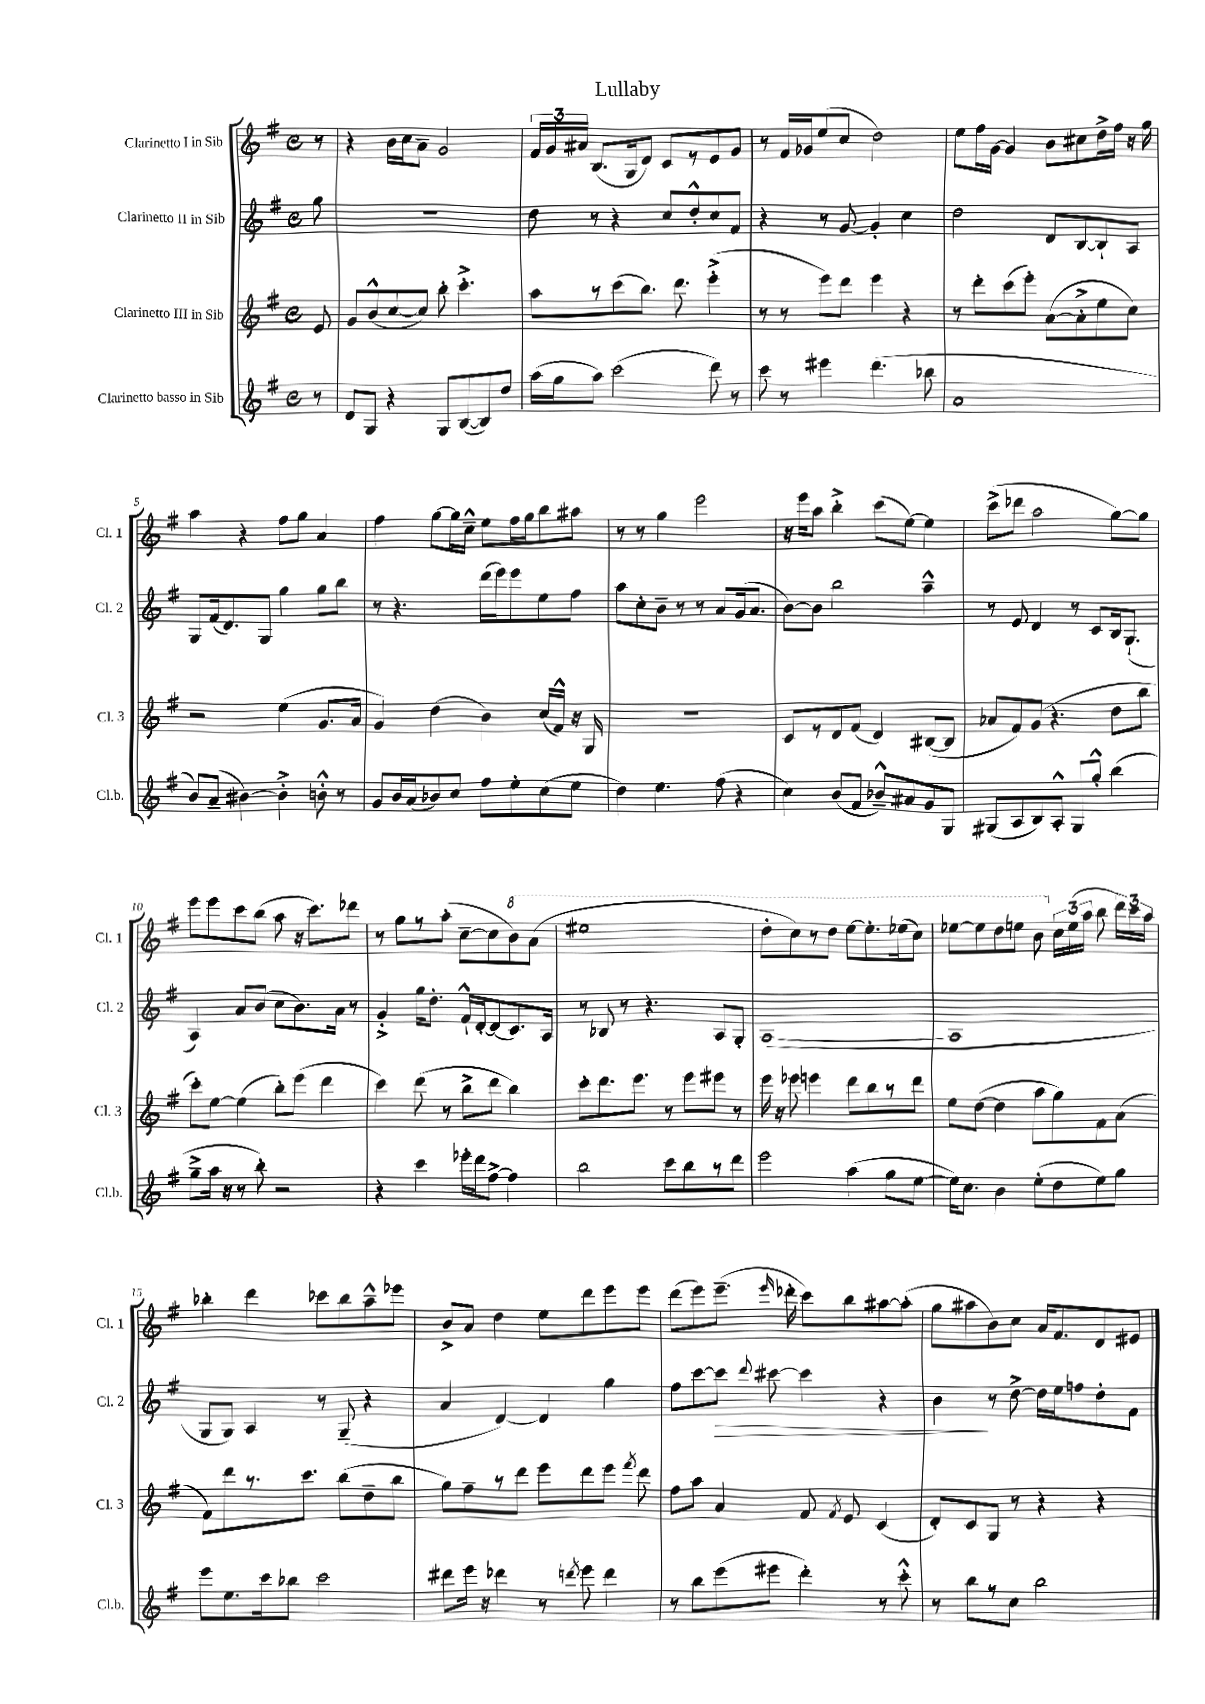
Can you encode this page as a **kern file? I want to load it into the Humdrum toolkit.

**kern	**kern	**kern	**kern
*staff4	*staff3	*staff2	*staff1
*clefG2	*clefG2	*clefG2	*clefG2
*k[f#]	*k[f#]	*k[f#]	*k[f#]
*M4/4	*M4/4	*M4/4	*M4/4
*met(c)	*met(c)	*met(c)	*met(c)
8r	8e/	8gg\	8r
=	=	=	=
8d/L	8g/L	1r	4r
8G/J	(8b^^/	.	.
4r	[8cc/	.	16b\LL
.	.	.	16cc\J
.	8cc/]J)	.	8a~\J
8G/L	8bb'\	.	2g/
([8B/	4.ccc'^\	.	.
8B/])	.	.	.
8dd/J	.	.	.
=	=	=	=
(16aa\LL	8aa\L	8dd\	24f#/LL
.	.	.	24g/
16gg\J	.	.	.
.	.	.	24a#/JJ
8aa\J)	8r	8r	(8.B/L
(2ccc\	(8ccc\	4r	.
.	.	.	16G/k
.	8.bb\J)	.	8d/J)
.	.	8cc/L	8c/L
.	8.ddd\	.	.
.	.	8dd'^^/	8r
8ddd\)	(4eee'^\	8cc/	8e/
8r	.	8f#/J	8g/J
=	=	=	=
8ccc\	8r	4r	8r
8r	8r	.	16f#/LL
.	.	.	16g-/J
4eee#\	8eee\L)	8r	(8ee/
.	8ddd\J	[8g/	8cc/J
(4.ddd\	4eee\	4g'/]	2dd\)
.	4r	4cc\	.
8bb-\	.	.	.
=	=	=	=
1a	8r	2dd\	8ee\L
.	8ddd'\L	.	16ff#\L
.	.	.	[16g\JJ
.	(8ccc\	.	4g/]
.	8eee'\J)	.	.
.	([8a\L	8d/L	8b\L
.	8a'^\]	[8B/	8cc#\
.	8ee\	8B`/]	16dd^\L
.	.	.	16ff#\JJ
.	8cc\J)	8A/J	16r
.	.	.	16gg\
=	=	=	=
8b/L)	2r	8G/L	4aa\
(8a~/J	.	(16f#/k	.
.	.	8.d/)	.
[4b#\)	.	.	4r
.	.	8G/J	.
4b#'^\]	(4ee\	4gg\	8ff#\L
.	.	.	8gg\J
8b'^^\	8.g/L	8gg\L	4a/
8r	.	8bb\J	.
.	16a/Jk	.	.
=	=	=	=
8g/L	4g/)	8r	4ff#\
16b/L	.	4.r	.
(16a/J	.	.	.
8b-/)	(4dd\	.	[8gg\L
8cc/J	.	.	16gg\]L
.	.	.	16cc~^^\JJ
8ff#\L	4b\)	(16ddd\LL	8ee\L
.	.	16eee\J)	.
8ee'\	.	8eee\	16ff#\L
.	.	.	16gg\J
(8cc\	(16cc/LL	8ee\	8bb\
.	16f#^^/JJ)	.	.
8ee\J	16r	8ff#\J	8aa#\J
.	16G/	.	.
=	=	=	=
4dd\)	1r	8aa\L	8r
.	.	8cc'\	8r
4.ee\	.	8b~\J	4gg\
.	.	8r	.
.	.	8r	2eee\
(8ff#\	.	8a/L	.
4r	.	(16g/k	.
.	.	8.a/J	.
=	=	=	=
4cc\)	8c/L	[8b\L)	16r
.	.	.	16eee\LK
.	8r	8b\]J	8aa\J
(8b/L	8d/	2bb\	4bb'^\
8f#/J	(8f#/J	.	.
8b-~^^/L)	4d/)	.	(8ccc\L
8a#/	.	.	[8ee\J)
8g/	([8B#/L	4aa~^^\	4ee\]
8G/J	8B#/]J	.	.
=	=	=	=
(8G#/L	8a-/L	8r	(8ccc^\L
8A/	8f#/)	8e/	8ddd-\J
8B/)	(8g/J	4d/	2aa\
8A'^^/J	4.r	.	.
8G#/L	.	8r	.
8gg'^^/J	.	8c/L	.
(4bb\	8dd\L	16B/k	[8gg\L)
.	.	(8.G`/J	.
.	8bb\J	.	8gg\]J
=	=	=	=
8gg~^\L	8ccc'\L)	4A/)	8eee\L
16aa\Jk	[8ee\J	.	8eee\
16r	.	.	.
8r	(4ee\]	8a/L	8ccc\
8bb'\)	.	(8b/J	(8bb\J
2r	8bb'\L)	8cc\L	8aa\
.	(8eee\J	8.b\)	16r
.	.	.	8.ccc\L)
.	4ddd\	.	.
.	.	16a\Jk	.
.	.	8r	8ddd-\J
=	=	=	=
4r	4ccc\)	4g'^/	8r
.	.	.	8gg\L
4ccc\	(8ddd\	16gg\LK	8r
.	.	8.dd'\J	.
.	8r	.	(8aa'\J
16eee-'\LL	8bb^\L	16f#`^^/LL	[8cc~\L
16ddd\J	.	[16d'/J	.
[8ff#^\J	8ddd\J	(8d/]	8cc\]
4ff#\]	4bb\)	8.c/)	8bb\)
.	.	.	(8aa\J
.	.	16A/Jk	.
=	=	=	=
2bb\	8ccc'\L	8r	1eee#
.	8.ddd\	8B-/	.
.	.	8r	.
.	8.eee\J	.	.
.	.	4.r	.
8ccc\L	8r	.	.
8bb\	8eee\L	.	.
8r	8eee#\J	8A/L	.
8ddd\J	8r	8G'/J	.
=	=	=	=
2eee\	16eee\	([1A	8ddd'\L
.	16r	.	.
.	8eee-\	.	8ccc\)
.	4eee\	.	8r
.	.	.	8ddd\J
(4aa\	8ddd\L	.	[8eee\L
.	8bb\	.	8.eee'\]
8gg\L	8r	.	.
.	.	.	(16eee-\k
[8ee\J	8ddd\J	.	8ccc\J)
=	=	=	=
16ee\]LK)	8ee\L	1A]	[8eee-\L
8.cc\J	.	.	.
.	([8dd\J	.	8eee-\]
4b\	4dd\]	.	8ddd\
.	.	.	8eee\J
(8ee'\L	8aa\L	.	8bb\
8dd\	8gg\)	.	24cc\LL
.	.	.	(24ee\
.	.	.	24aa\JJ
8ee\)	8f#\	.	8bb\
8gg\J	(8a\J	.	24ddd\LL)
.	.	.	24ccc\
.	.	.	24aa\JJ
=	=	=	=
8eee\L	8f#\L)	8G/L	4bb-'\
8.ee\	8ddd\	8G/J)	.
.	8.r	4A/	4ddd\
16ccc\k	.	.	.
8bb-\J	.	.	.
.	8.ccc\J	.	.
2ccc\	.	8r	8ccc-\L
.	(8bb\L	(8G~/	8bb-\
.	8dd~\	4r	8aa~^^\
.	8bb\J	.	8eee-\J
=	=	=	=
8ddd#\L	8gg\L)	4a/	8b^/L
16eee\Jk	8ff#~\	.	8a/J
16r	.	.	.
4ddd-\	8r	[4d/)	4dd\
.	8ddd\J	.	.
8r	8eee\L	4d/]	8ee\L
8qddd/	.	.	.
8eee\	8ddd\	.	8ddd\
4ddd\	8eee\J	4gg\	8eee\
.	8qfff#/	.	.
.	8ddd\	.	8eee\J
=	=	=	=
8r	8ff#\L	8ff#\L	(8ddd\L
8bb\L	8aa\J	[8ccc\	8eee\)
(8eee\	4a/	8ccc\]J	(8.eee~\J
.	.	8qqddd/	.
8eee#\J	.	[8ccc#\	.
.	.	.	16qqeee/
.	.	.	16ddd-'\
4ddd'\)	8f#/	4ccc#\]	8ccc\L)
.	8qf#/	.	.
.	8e/	.	8bb\
8r	(4c/	4r	[8aa#\
8ccc'^^\	.	.	(8aa#'\]J
=	=	=	=
8r	8d'/L)	4b\	8gg\L
8bb\L	8c/	.	8aa#\
8r	8G/J	8r	8b\)
8cc\J	8r	[8dd^\	8cc\J
2bb\	4r	16dd\]LL	16a/LK
.	.	16ee\J	8.f#/
.	.	8ff\	.
.	4r	8dd'\	8d/
.	.	8f#\J	8e#/J
==	==	==	==
*-	*-	*-	*-
